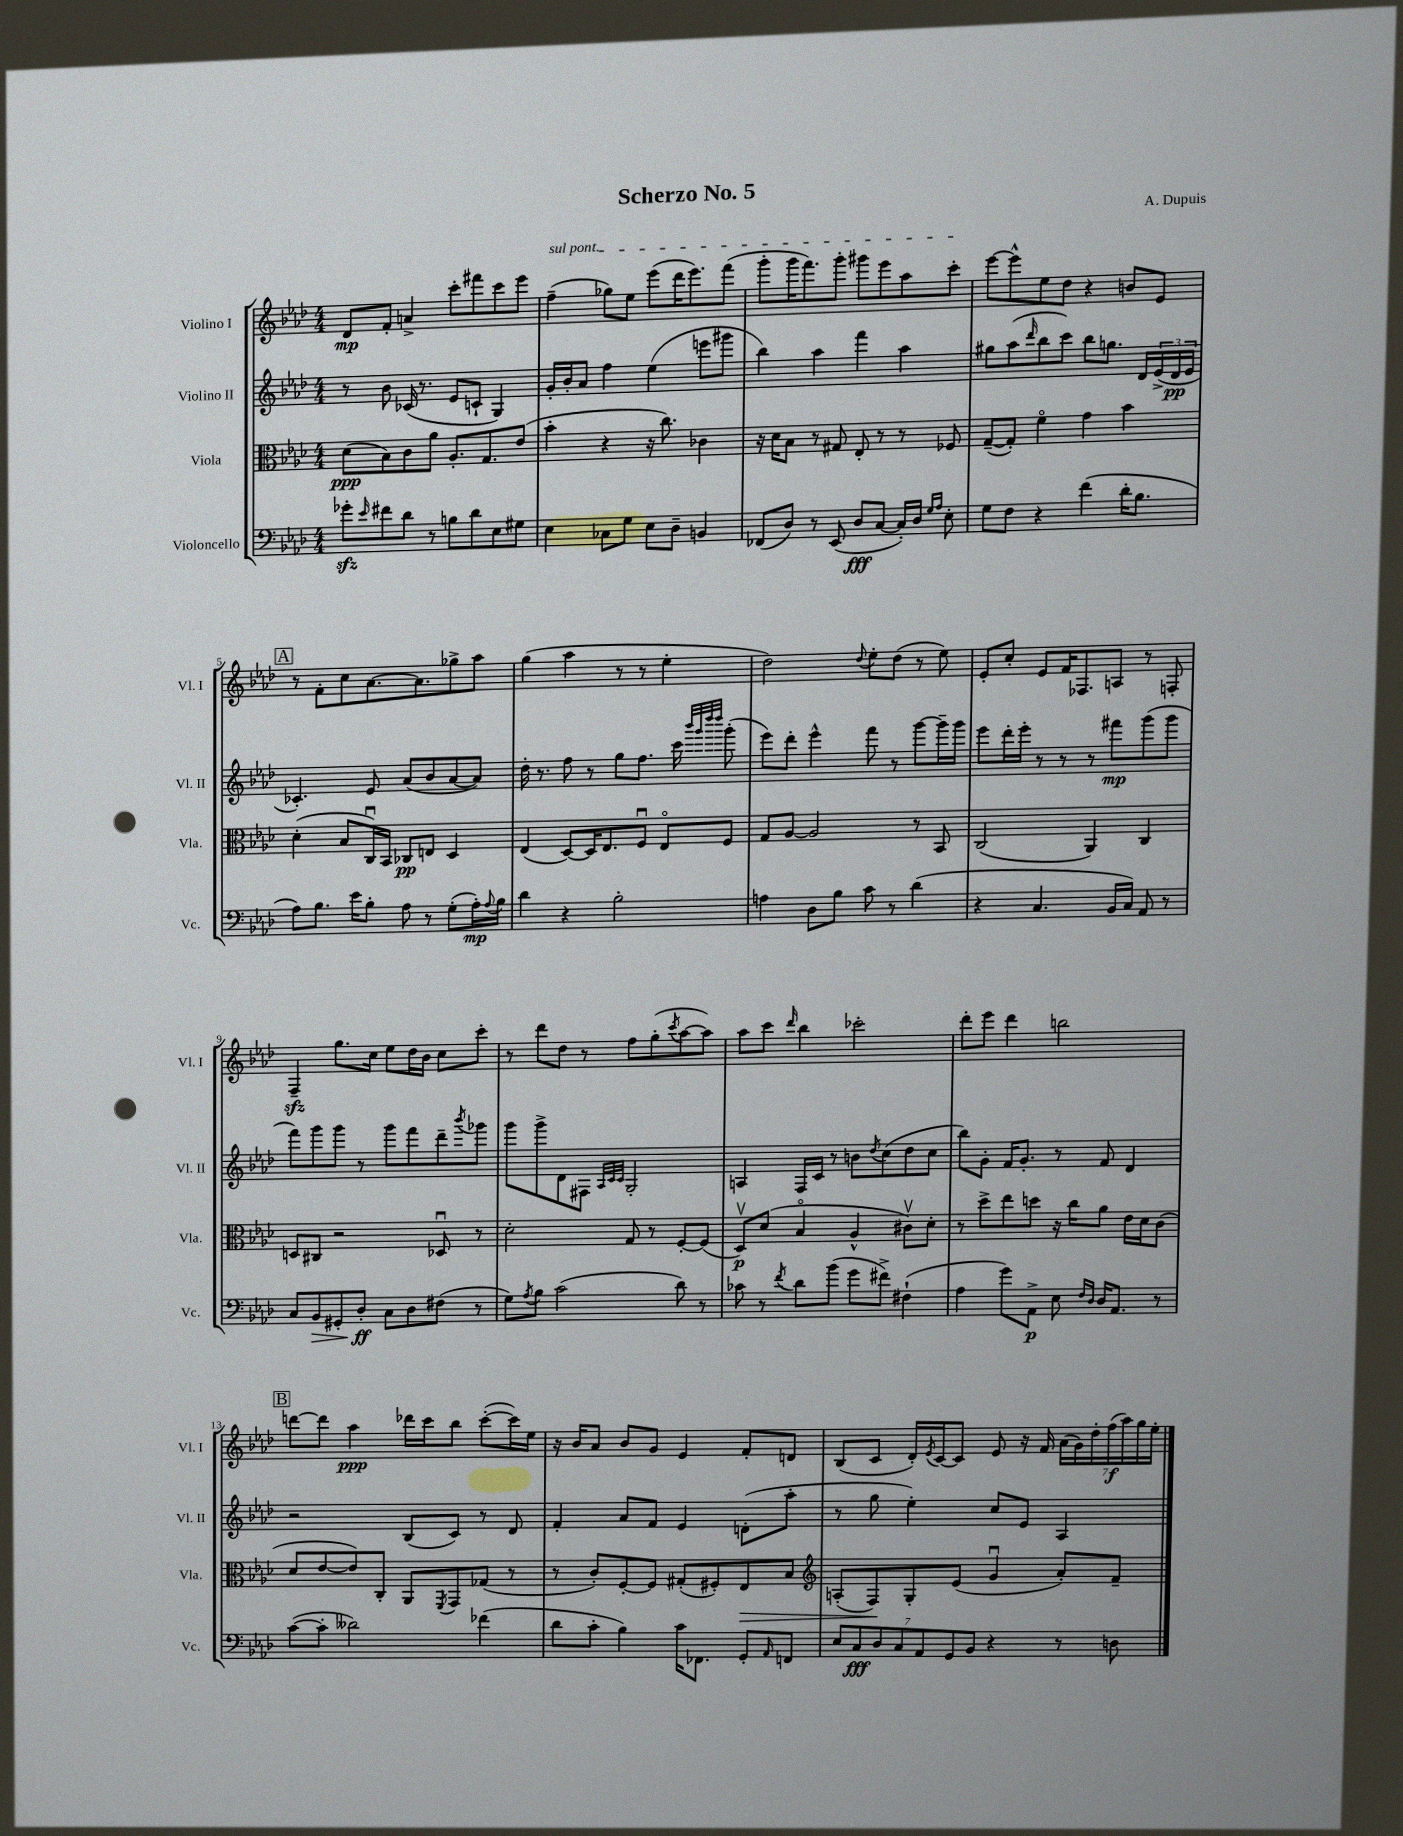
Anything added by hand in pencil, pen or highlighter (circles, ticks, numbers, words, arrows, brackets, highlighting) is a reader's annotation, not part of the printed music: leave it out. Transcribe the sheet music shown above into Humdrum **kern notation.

**kern	**kern	**kern	**kern
*staff4	*staff3	*staff2	*staff1
*clefF4	*clefC3	*clefG2	*clefG2
*k[b-e-a-d-]	*k[b-e-a-d-]	*k[b-e-a-d-]	*k[b-e-a-d-]
*M4/4	*M4/4	*M4/4	*M4/4
8g-'\L	(8d-\L	8r	8d-/L
16qqe-/	.	.	.
8f#\	8B-\)	8b-\	8f'/J
8d-\J	8c\	(16c-/	4a^/
.	.	8.r	.
8r	8a-\J	.	.
8B\L	8.A-'/L	8e-/L	8ccc'\L
8d-\	.	8c`/J	8fff#\
.	8.G/	.	.
8E-\	.	4G/)	8ccc\
8G#\J	(8e-/J	.	8eee-\J
=	=	=	=
4E-\	4b-'\	16g'/LL	(4ff~\
.	.	16b-'/J	.
.	.	8a-/J	.
8C-\L	4r	4ff\	8gg-\L)
8G\J	.	.	8ee-\J
8E-\L	16r	(4ee-\	(8eee-\L
.	8.cc\)	.	.
8D-~\J	.	.	16ddd-\K
.	.	.	8.eee-\)
4BB/	4c-\	8eee\L	.
.	.	8ggg#\J	(8fff\J
=	=	=	=
(8FF-/L	16r	4bb-\)	8ggg'\L
.	16d-\LK	.	.
8D-/J)	8B-\J	.	16ggg\K
.	.	.	8.fff\)
8r	8r	4aa-\	.
(8EE-/	8G#/	.	8ggg'\J
8D-/L	8E-'/	4fff\	8ggg#\L
[8C/J	8r	.	8eee-\
16C'/]LL)	8r	4aa-\	8aa-\
16D-/JJ	.	.	.
16qqG/LL	.	.	.
16qqA-/JJ	.	.	.
8E-'\	8F-/	.	8ccc'\J
=	=	=	=
8G\L	([8G~/L	8gg#\L	[8eee-\L
8F\J	8G'/]J)	(8aa-\	8eee-^^\]
.	.	16qqddd-/	.
4r	4fo\	8bb-\	8ee-\
.	.	8ccc\J)	8dd-\J
(4f\	4g\	8bb-\L	4r
.	.	8.gg\J	.
16d-'\LK	4b-\	.	8b/L
8.B-\J	.	16d-/LL	.
.	.	(24e-^/	8e-/J
.	.	24d-/	.
.	.	24e-/JJ	.
=	=	=	=
8A-\L)	(4d-'\	4.c-'/)	8r
8.B-\J	.	.	8f'\L
.	8B-/L	.	8cc\
16e-\LK	.	.	.
8B-'\J	16Cu/L)	8e-/	[8.a-\
.	16BB-/JJ	.	.
8A-\	8C-/L	(8a-/L	.
.	.	.	8.a-\]
8r	8E/J	8b-/	.
(8G'\L	4D-/	[8a-/	8gg-^\
16A-'\L)	.	8a-/]J)	8aa-\J
8qqA-/	.	.	.
16B-\JJ	.	.	.
=	=	=	=
4d-\	(4E-/	16dd-'\	(4gg\
.	.	8.r	.
4r	[8D-/L)	8ff\	4aa-\
.	16D-/]K	8r	.
.	8.E-/	.	.
2B-'\	.	8gg\L	8r
.	8Fu/J	8.ff\J	8r
.	8E-o/L	.	4ee-'\
.	.	16ccc\	.
.	.	32qqbbb-/LLL	.
.	.	32qqggg/	.
.	.	32qqdddd-/	.
.	.	32qqdddd-/JJJ	.
.	8F/J	(8ggg'\	.
=	=	=	=
4A\	8G/L	8eee-\L)	2dd-\)
.	[8A-/J	8ddd-'\J	.
8D-\L	2A-/]	4eee-^^\	.
8B-\J	.	.	.
.	.	.	8qqdd-/
8c\	.	8fff\	8ee-'\L
8r	.	8r	(8dd-\J
(4d-\	8r	[8ggg\L	8r
.	8BB-/	16ggg~\]L	8ee-\)
.	.	16ggg\JJ	.
=	=	=	=
4r	(2C/	8eee-\L	8e-'/L
.	.	16ddd-'\L	8cc'/J
.	.	16eee-'\JJ	.
4.C/	.	8r	8e-/L
.	.	8r	16f/K
.	.	.	8.F-/
.	4AA-/)	8r	.
16BB-/LL	.	8fff#\L	8A/J
16C/JJ)	.	.	.
8AA-/	4C/	(8ggg\	8r
8r	.	8ggg\J	8F'/
=	=	=	=
8C/L	8D/L	8fff\L)	4F~/
8BB-/	8C#/J	8ggg\	.
8GG#'/	2r	8ggg\J	8.gg\L
8D-'/J	.	8r	.
.	.	.	16cc\Jk
8C\L	.	8ggg\L	8ee-\L
8D-\	.	8fff\	16dd-\L
.	.	.	16b-\JJ
(8F#\J	8D-u/	8ddd-~\	8cc\L
.	.	8qbbb-/	.
8r	8r	8ggg-\J	8ccc'\J
=	=	=	=
8G\L)	2d-'\	8ggg\L	8r
8qA-/	.	.	.
8B-\J	.	8ggg^\	8ddd-\L
(2c\	.	8d-\	8dd-\J
.	.	8F#\J	8r
.	.	32qqA-/LLL	.
.	.	32qqc/	.
.	.	32qqc/JJJ	.
.	8G/	2G'/	8ff\L
.	8r	.	(8gg'\
.	.	.	8qccc/
8d-\)	[8F'/L	.	[8aa-\
8r	(8F/]J	.	8aa-\]J)
=	=	=	=
8c-\	8D-v/L)	4A/	8aa-\L
8r	(8d-/J	.	8ccc\J
8qf/	.	.	16qqddd-/
8d-\L	4B-o/	16F/LL	4bb-\
.	.	16c/JJ	.
(8b-\J	.	8r	.
8g\L	4A-^^/	8b\L	2ccc-'\
.	.	8qdd-/	.
8f#^\J)	.	(8cc\	.
(4F#`\	8c#v\L)	8dd-\	.
.	8d-'\J	8cc\J	.
=	=	=	=
4A-\	8r	8bb-\L)	8ddd-'\L
.	8dd-^\L	8g'\J	8eee-\J
8g\L)	8ee-\	16f/LK	4ddd-\
.	.	8.g'/J	.
8AA-^\J	8dd\J	.	.
8E-\	16r	8r	2bb\
.	16cc\LK	.	.
16qqF/LL	.	.	.
16qqD-/JJ	.	.	.
16D-/LK	8a-\J	8f/	.
8.AA-/J	.	.	.
.	16e-\LL	4d-/	.
.	16d-\J	.	.
8r	(8c\J	.	.
=	=	=	=
([8c\L	8d-/L	2r	[8ddd\L
8c'\]J	[8e-/	.	8ddd\]J
2d--\)	8e-/])	.	4aa-\
.	8C'/J	.	.
.	8AA-/L	(8B-/L	16ddd-\LL
.	.	.	16ccc\J
.	8qFF/	.	.
.	8GG/	8c/J)	8bb-\J
(4f-\	(8G-/J	8r	([8ccc'\L
.	8r	8d-/	16ccc\]L)
.	.	.	16ee-\JJ
=	=	=	=
8d-\L	8r	4f'/	16r
.	.	.	16b-/LK
8c'\J	8c'/L)	.	8a-/J
4B-\)	[8F'/	8a-/L	8b-/L
.	8F/]J	8f/J	8g/J
16c\LK	(8G#'/L	4e-/	4e-/
8.FF-\J	.	.	.
.	8F#'/)	.	.
8GG'/L	8E-/	(8d'\L	8f'/L
16qqAA-/	.	.	.
8FF/J	8B-/J	8aa-'\J	8d/J
=	=	=	=
*	*clefG2	*	*
14E-/L	(8A'/L	8r	(8B-/L
14C/	.	.	.
.	8F/)	8gg\	8c/J
14D-/	.	.	.
14C/	.	.	.
.	8G'/	4ee-'\)	16d-'/LL)
14AA-/	.	.	.
.	.	.	8qe-/
.	.	.	[16c/J
14GG/	.	.	.
.	(8e-/J	.	8c/]J
14BB-/J	.	.	.
4r	4gu/	8cc/L	8e-/
.	.	8e-/J	16r
.	.	.	16f/
8r	8a-'/L)	4A-/	(28a-\LL
.	.	.	28g\)
.	.	.	28dd-'\
.	.	.	(28ff\
8D\	8f~/J	.	.
.	.	.	28aa-\)
.	.	.	28gg\
.	.	.	28ee-'\JJ
==	==	==	==
*-	*-	*-	*-
